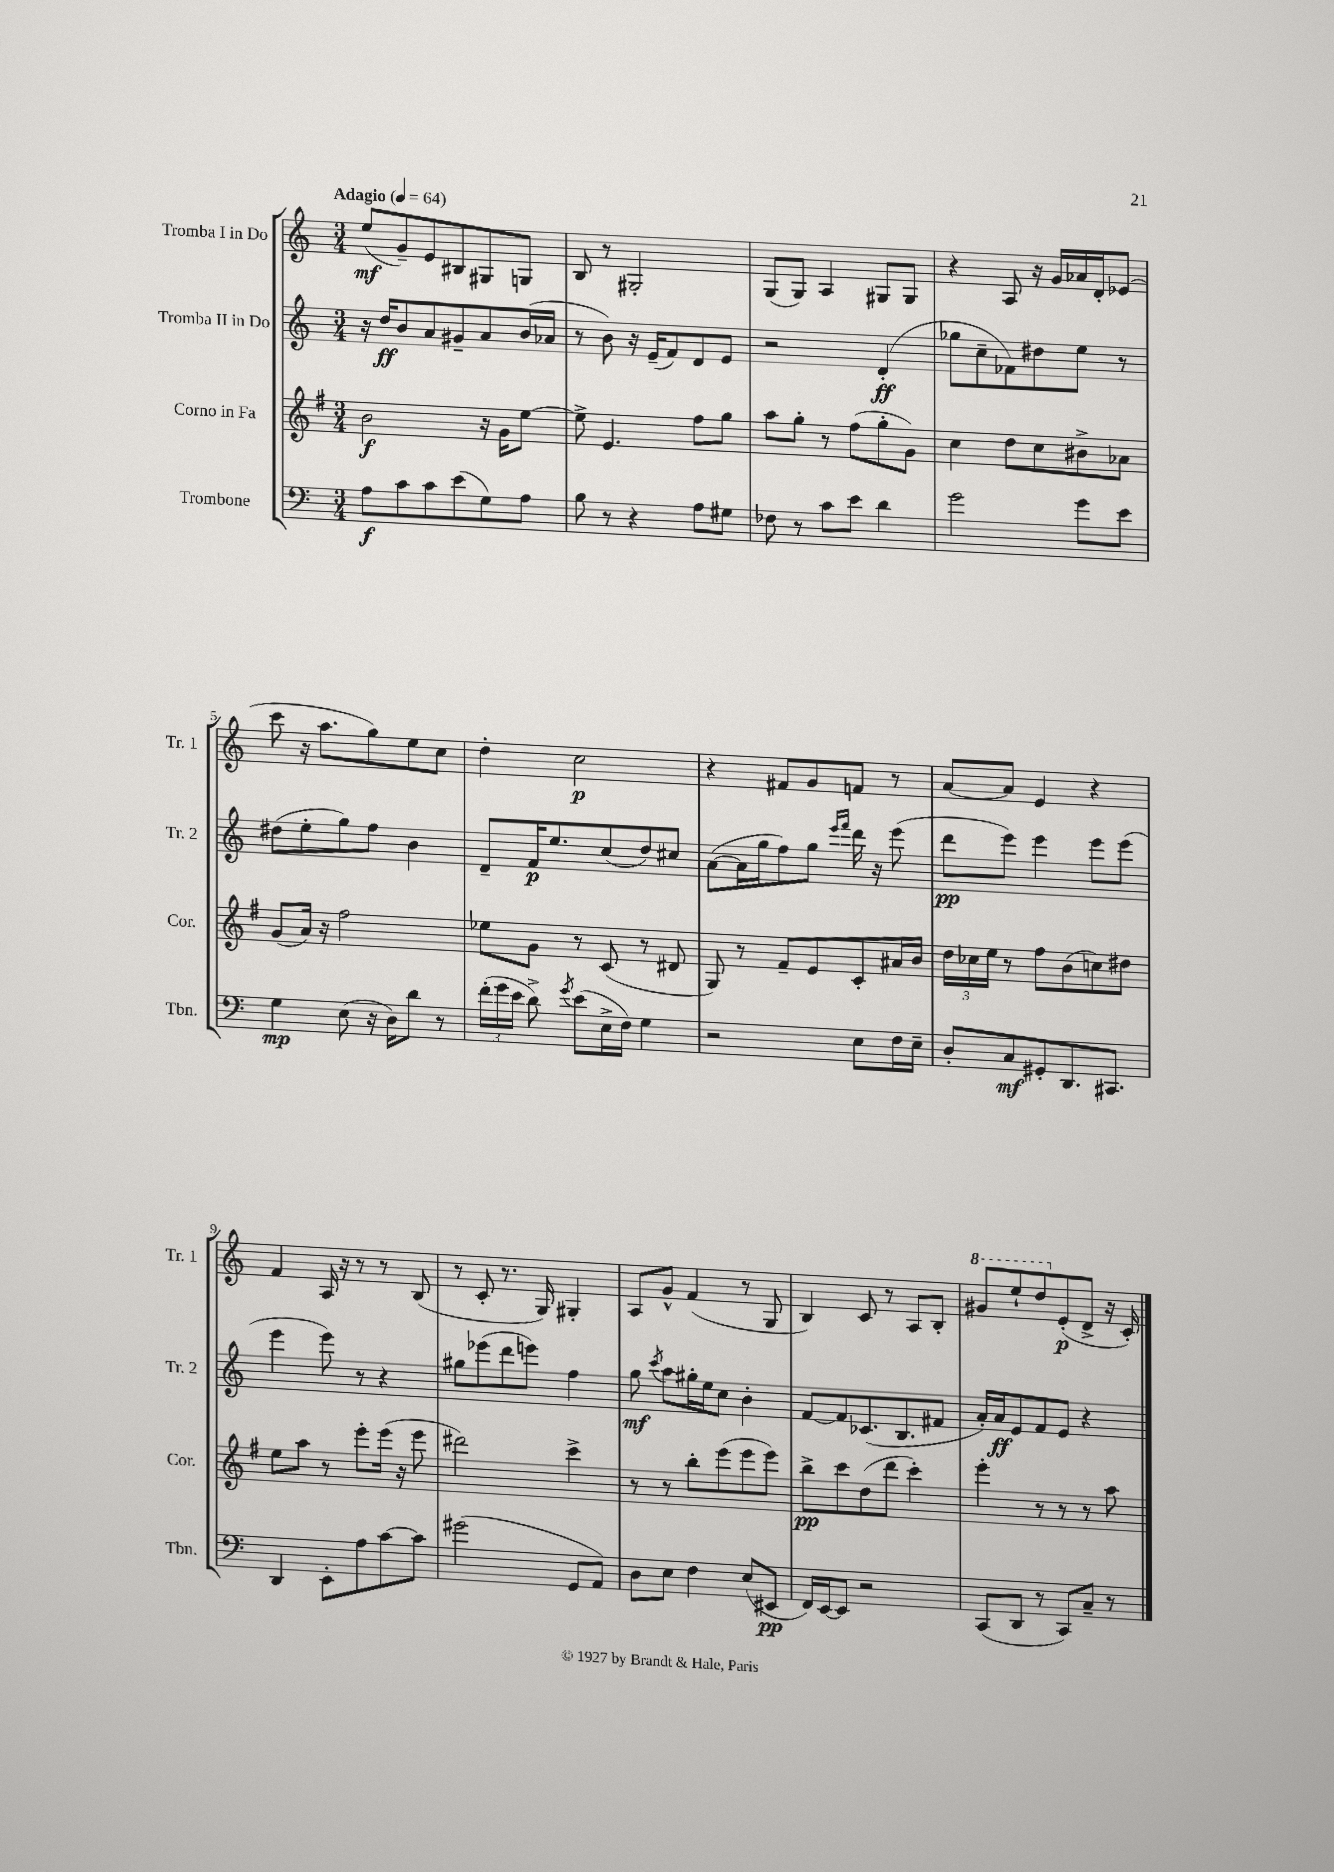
<<
\new StaffGroup <<
\new Staff = "s0" \with { instrumentName = "Tromba I in Do" shortInstrumentName = "Tr. 1" } {
    \clef treble \key c \major \numericTimeSignature \time 3/4 \tempo "Adagio" 4 = 64
    \autoBeamOff e''8[\mf( g'8--) e'8 bis8 gis8 g8] |
    b8 r8 gis2-. |
    g8[( g8]) a4 gis8[ gis8] |
    r4 a8 r16 g'16[ aes'16 d'16-. ees'8]( |
    c'''8 r16 a''8.[ g''8) e''8 c''8] |
    d''4-. c''2\p |
    r4 fis'8[ g'8 f'8] r8 |
    a'8[~ a'8] e'4 r4 |
    f'4 a16 r16 r8 r8 b8( |
    r8 c'8-. r8. g16) gis4-. |
    a8[ g'8]-^ f'4( r8 g8 |
    b4) c'8 r8 a8[ b8]-. |
    \ottava #1 gis''8[ e'''8-! d'''8 \ottava #0 e'8-.\p( d'8]-> r16 c'16-.) \bar "|." |
}
\new Staff = "s1" \with { instrumentName = "Tromba II in Do" shortInstrumentName = "Tr. 2" } {
    \clef treble \key c \major \numericTimeSignature \time 3/4
    \autoBeamOff r16 d''16[\ff b'8 a'8 gis'8-- a'8 b'16( aes'16] |
    r8 b'8) r16 e'16[--( f'8) d'8 e'8] |
    r2 d'4-.\ff( |
    ges''8[ c''8-- fes'8) dis''8 e''8] r8 |
    dis''8[( e''8-. g''8) f''8] b'4 |
    d'8[-- f'16\p e''8. c''8( d''8) cis''8] |
    a'8[~( a'16 g''16 f''8) g''8] \grace { e'''16[ f'''16] } d'''16 r16 e'''8( |
    d'''8[\pp e'''8]) e'''4 e'''8[ e'''8]( |
    e'''4 e'''8) r8 r4 |
    gis''8[ ees'''8( d'''8 e'''8]) f''4 |
    g''8\mf \acciaccatura { c'''8 } a''8[ gis''16-. e''16 c''8] b'4-. |
    f'8[~ f'8 ces'8.( b8. fis'8] |
    a'16[-.) a'16\ff e'8 f'8 e'8] r4 \bar "|." |
}
\new Staff = "s2" \with { instrumentName = "Corno in Fa" shortInstrumentName = "Cor." } {
    \clef treble \key g \major \numericTimeSignature \time 3/4
    \autoBeamOff b'2\f r16 g'16[ e''8]~ |
    e''8-> e'4. fis''8[ g''8] |
    a''8[ g''8]-. r8 fis''8[( g''8-. g'8]) |
    c''4 d''8[ c''8 bis'8-> aes'8] |
    g'8[( a'16]) r16 fis''2 |
    ees''8[ g'8] r8 c'8( r8 dis'8 |
    g8) r8 fis'8[-- e'8 c'8-. ais'16 b'16] |
    \tuplet 3/2 { d''16[ ces''16 e''16] } r8 fis''8[ b'8( c''8) dis''8] |
    e''8[ a''8] r8 e'''8[-. e'''16]( r16 e'''8 |
    dis'''2) c'''4-> |
    r8 r8 b''8[-. e'''8( e'''8 e'''8]) |
    b''8[->\pp c'''8 d''8( d'''8] c'''4-.) |
    e'''4-. r8 r8 r8 a''8 \bar "|." |
}
\new Staff = "s3" \with { instrumentName = "Trombone" shortInstrumentName = "Tbn." } {
    \clef bass \key c \major \numericTimeSignature \time 3/4
    \autoBeamOff a8[\f c'8 c'8 e'8( g8) a8] |
    b8 r8 r4 a8[ gis8] |
    fes8 r8 c'8[ e'8] d'4 |
    g'2 g'8[ e'8] |
    g4\mp e8( r16 d16[) d'8] r8 |
    \tuplet 3/2 { f'16[-.( g'16 e'16] } d'8->) \acciaccatura { g'8 } e'8[( e16-> f16]) g4 |
    r2 e8[ f16 e16]-- |
    d8[-. c8\mf gis,8-. d,8. cis,8.] |
    d,4 e,8[-. a8 c'8~ c'8] |
    gis'2( g,8[ a,8]) |
    d8[ e8] f4 e8[( eis,8]\pp |
    f,16[) e,16~ e,8] r2 |
    c,8[( d,8] r8 c,8[) c8]-- r8 \bar "|." |
}
>>
>>
